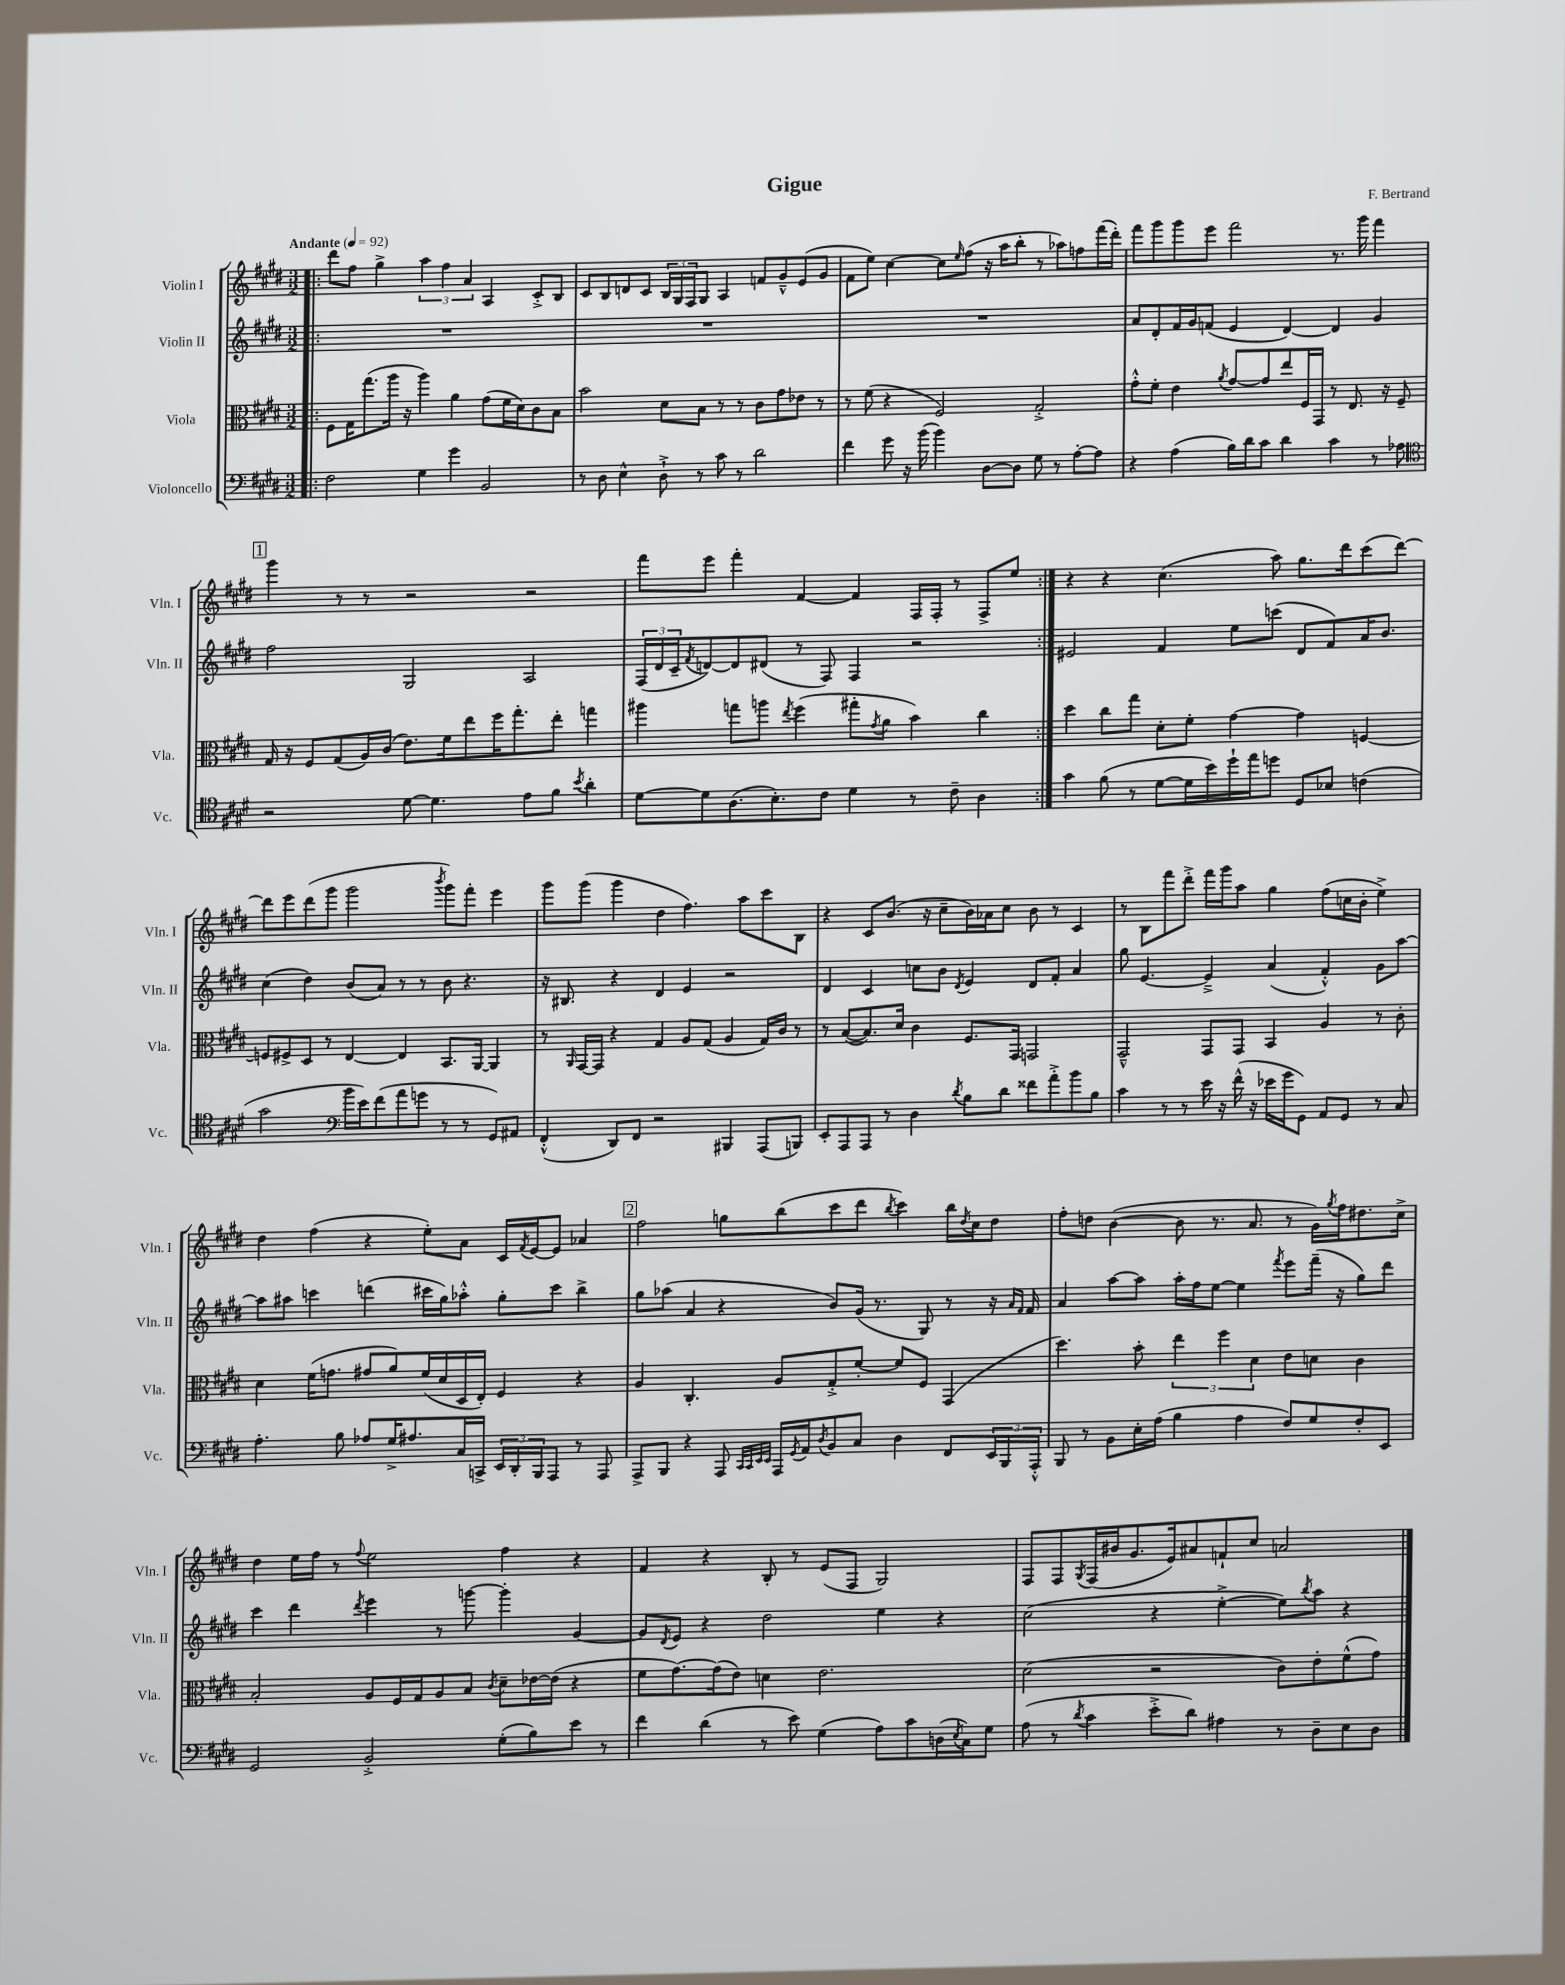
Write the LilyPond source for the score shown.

\header { title = "Gigue" composer = "F. Bertrand" }
<<
\new StaffGroup <<
\new Staff = "s0" \with { instrumentName = "Violin I" shortInstrumentName = "Vln. I" } {
    \clef treble \key e \major \numericTimeSignature \time 3/2 \tempo "Andante" 4 = 92
    \repeat volta 2 { \bar ".|:" dis'''8 fis''8 gis''4-> \tuplet 3/2 { a''4 fis''4 a'4 } a4 cis'8-.-> b8 |
    cis'8 b8 d'8 cis'8 \tuplet 3/2 { b16 gis16 fis16 } gis8 a4 f'8 gis'8---^ e'8( gis'8 |
    fis'8 e''8) cis''4~ cis''8 \grace { e''16 } fis''8( r16 a''16 b''8-. r8 aes''8) f''8 fis'''16( dis'''16-.) |
    fis'''8 gis'''8 gis'''8 e'''8 fis'''2 r8. gis'''16 fis'''4 |
    \mark \markup { \box "1" } gis'''4 r8 r8 r2 r2 |
    fis'''8 e'''8 fis'''4-. fis'4~ fis'4 fis16 fis16-. r8 fis8-> e''8 | }
    r4 r4 cis''4.( a''8) gis''8. dis'''16 cis'''8( dis'''8~) |
    dis'''8 e'''8 dis'''8( gis'''8 gis'''2 \acciaccatura { b'''8 } gis'''8) fis'''8-. e'''4 |
    gis'''8 gis'''8( gis'''4 dis''4 fis''4.) a''8 cis'''8 b8 |
    r4 cis'8 b'8.( r16 cis''8-- b'16) aes'16 cis''8 b'8 r8 cis'4 |
    r8 b8 fis'''8 dis'''8-.-> fis'''16 gis'''16 a''8 gis''4 fis''8( c''16 b'16-. e''4->) |
    dis''4 fis''4( r4 e''8-.) a'8 cis'16 \acciaccatura { fis'8 } e'16~ e'8 aes'4 |
    \mark \markup { \box "2" } fis''2 g''8 b''8( cis'''8 dis'''8 \acciaccatura { b''8 } cis'''4) b''16 \acciaccatura { dis''8 } cis''16 dis''8 |
    fis''8-. d''8 b'4~( b'8 r8. a'8. r8 gis'16) \acciaccatura { gis''8 } fis''16 dis''8. cis''16-> |
    dis''4 e''16 fis''16 r8 \appoggiatura { fis''8 } e''2 fis''4 r4 |
    fis'4 r4 b8-. r8 e'8( fis8 gis2) |
    fis8 fis8 \acciaccatura { gis8 } fis16( bis'16 gis'8. e'16) ais'8 f'8-! cis''8 a'2 \bar "|." |
}
\new Staff = "s1" \with { instrumentName = "Violin II" shortInstrumentName = "Vln. II" } {
    \clef treble \key e \major \numericTimeSignature \time 3/2
    \repeat volta 2 { \bar ".|:" R1. |
    R1. |
    R1. |
    a'8 dis'8-. fis'16 gis'16 f'8( e'4 dis'4~) dis'4 gis'4 |
    \mark \markup { \box "1" } fis''2 gis2 a2 |
    \tuplet 3/2 { fis16( dis'16 cis'16-- } \acciaccatura { fis'8 } d'8~) d'8 dis'8( r8 fis8) fis4 r2 | }
    eis'2 fis'4 e''8 c'''8( dis'8 fis'8) a'16 b'8. |
    cis''4( dis''4) b'8( a'8) r8 r8 b'8 r4. |
    r16 bis8. r4 dis'4 e'4 r2 |
    dis'4 cis'4 c''8 b'8 \acciaccatura { dis'8 } e'4 dis'8 fis'8-. a'4 |
    gis''8 e'4.~ e'4---> a'4( fis'4-.-^) gis'8 a''8~ |
    a''8 ais''8 c'''4 d'''4( cis'''16 gis''16) aes''8-.-^ gis''8-. cis'''8 b''4-> |
    \mark \markup { \box "2" } gis''8 aes''8( a'4 r4 b'8) gis'16( r8. gis8) r8 r16 \grace { a'16 fis'16 } fis'16 |
    a'4 a''8~ a''8 a''16-. fis''16 e''8~ e''4 \acciaccatura { fis'''8 } e'''8 fis'''16--( r16 gis''8) dis'''8 |
    cis'''4 dis'''4 \acciaccatura { dis'''8 } e'''4 r8 g'''8~ g'''4-. gis'4~ |
    gis'8 \acciaccatura { dis'8 } e'8 r4 dis''2 e''4 r4 |
    cis''2( r4 e''4~-.-> e''8) \acciaccatura { b''8 } a''8 r4 \bar "|." |
}
\new Staff = "s2" \with { instrumentName = "Viola" shortInstrumentName = "Vla." } {
    \clef alto \key e \major \numericTimeSignature \time 3/2
    \repeat volta 2 { \bar ".|:" fis8 gis16 gis''8.( a''16 r16 a''4) a'4 gis'8( fis'16 dis'16) cis'8 b8 |
    b'2 dis'8 b8 r8 r8 cis'8 gis'8 ees'8 r8 |
    r8 fis'8( r4 fis2) gis2-.-> |
    gis'8-.-^ fis'8-. e'4 \acciaccatura { a'8 } gis'8~ gis'8 e''8 fis16 gis,16 r8 e8. r16 fis8-- |
    \mark \markup { \box "1" } gis16 r16 fis8 gis8( a16) cis'16( e'8.) fis'16 e''8 fis''16 gis''8.-. e''8-. g''4 |
    ais''4 g''8 a''8 \acciaccatura { e''8 } fis''4( gis''8-. \acciaccatura { gis'8 } a'8 b'4) cis''4 | }
    dis''4 cis''8 gis''8 dis'8-. fis'8-. gis'4~ gis'4 f4~ |
    f8 fis8-> dis8 r8 e4~ e4 b,8. a,16~ a,4 |
    r8 \grace { a,16 } gis,16~ gis,16 r4 gis4 a8 gis8( a4 gis16) cis'16 r8 |
    r8 b8~( b8.) dis'16 cis'4 fis8. gis,16 g,2 |
    gis,2---^ gis,8 gis,8 b,4 a4 r8 cis'8-. |
    dis'4 fis'16( g'8. gis'8 a'8) fis'16( dis'16 dis16 e16-.) fis4 r4 |
    \mark \markup { \box "2" } a4 cis4.-. a8 gis8-.-> fis'8~-. fis'8 fis8 gis,4( |
    dis''4.) b'8-. \tuplet 3/2 { e''4 fis''4 dis'4 } e'8 d'8 cis'4 |
    b2-. a8 fis16 gis16 a8 b8 \acciaccatura { cis'8 } dis'8-- ees'16~ ees'16( r4 |
    fis'8 gis'8.~) gis'16( e'8) d'4 e'2. |
    dis'2( r2 cis'8) e'8-. fis'8-^( gis'8) \bar "|." |
}
\new Staff = "s3" \with { instrumentName = "Violoncello" shortInstrumentName = "Vc." } {
    \clef bass \key e \major \numericTimeSignature \time 3/2
    \repeat volta 2 { \bar ".|:" fis2 gis4 gis'4 b,2 |
    r8 dis8 e4-^ dis8-!-> r8 cis'8 r8 dis'2 |
    fis'4 gis'8 r16 b'16( b'4) dis8~ dis8 gis8 r8 a8~-. a8 |
    r4 a4( b16) dis'16 cis'8 dis'4 cis'4 r8 aes8 |
    \mark \markup { \box "1" } \clef tenor r2 dis'8~ dis'4. e'8 fis'8 \acciaccatura { b'8 } a'4-. |
    dis'8~ dis'8 a8.( b8.-.) cis'8 dis'4 r8 cis'8-- a4 | }
    gis'4 fis'8( r8 dis'8~ dis'16 b'16) dis''16-! e''16 d''8 dis8 bes8 c'4( |
    gis'2 \clef bass b'16 e'16) fis'8( a'8 g'8 r8 r8 gis,8) ais,8 |
    fis,4-.-^( dis,8) fis,8 r2 bis,,4 a,,8( b,,8) |
    e,8-. a,,8 a,,8 r8 dis4 \acciaccatura { dis'8 } b8 dis'8 fisis'8 a'8-.-> b'8 b8 |
    cis'4 r8 r8 e'16 r16 fis'16-^( r16 ees'16 gis'16 gis,8) a,8 gis,8 r8 cis8 |
    a4.-. b8 aes8 gis16-> ais8. cis16 c,16-> \tuplet 3/2 { e,16 dis,16-. b,,16 } a,,8 r8 a,,8 |
    \mark \markup { \box "2" } a,,8-> b,,8 r4 a,,8 \grace { cis,32 cis,32 e,32 e,32 } a,,16 \acciaccatura { gis,8 } a,16 \acciaccatura { dis8 } b,8 cis8 dis4 fis,8 \tuplet 3/2 { e,16 b,,16 a,,16-.-^ } |
    b,,8 r8 b,8 e16-. a16( b4 a4 fis8) gis8 fis8-. e,8 |
    gis,2 b,2-.-> gis8-.( b8) e'8 r8 |
    fis'4 dis'4( r8 e'8) gis4( a8) cis'8 d16( \acciaccatura { e8 } cis16) gis8 |
    a8( r8 \acciaccatura { dis'8 } cis'4 e'8-.-> dis'8) ais4 r8 dis8-- e8 dis8 \bar "|." |
}
>>
>>
\layout { \context { \Score \remove "Bar_number_engraver" } }
